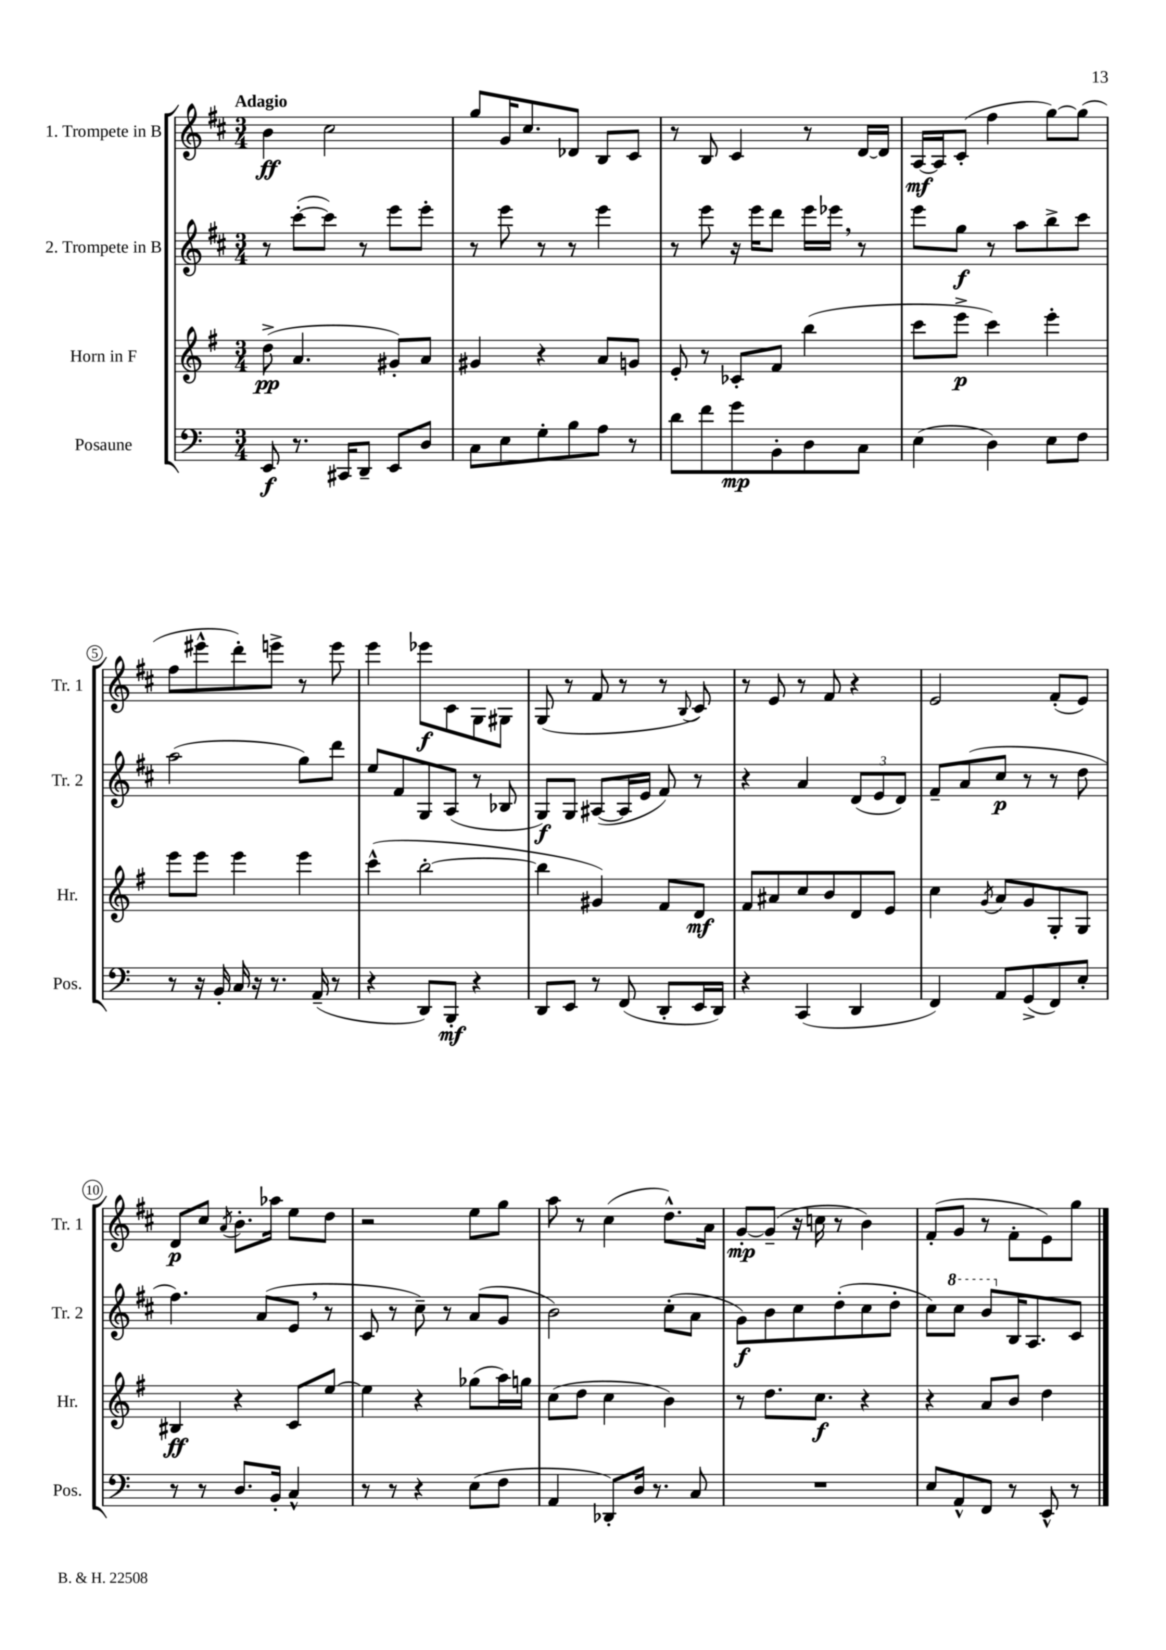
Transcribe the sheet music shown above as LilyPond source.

<<
\new StaffGroup <<
\new Staff = "s0" \with { instrumentName = "1. Trompete in B" shortInstrumentName = "Tr. 1" } {
    \clef treble \key d \major \numericTimeSignature \time 3/4 \tempo "Adagio"
    b'4\ff cis''2 |
    g''8 g'16 cis''8. des'8 b8 cis'8 |
    r8 b8 cis'4 r8 d'16~ d'16 |
    a16~\mf a16 cis'8-.( fis''4 g''8~) g''8( |
    fis''8 eis'''8-^ d'''8-.) e'''8-> r8 e'''8 |
    e'''4 ees'''8\f cis'8 g8 gis8 |
    g8( r8 fis'8 r8 r8 \appoggiatura { b8 } cis'8) |
    r8 e'8 r8 fis'8 r4 |
    e'2 fis'8-.( e'8) |
    d'8\p cis''8 \acciaccatura { a'8 } b'8.-. aes''16 e''8 d''8 |
    r2 e''8 g''8 |
    a''8 r8 cis''4( d''8.-^) a'16 |
    g'8~-.\mp g'8--( r16 c''16 r8 b'4) |
    fis'8-.( g'8 r8 fis'8-. e'8) g''8 \bar "|." |
}
\new Staff = "s1" \with { instrumentName = "2. Trompete in B" shortInstrumentName = "Tr. 2" } {
    \clef treble \key d \major \numericTimeSignature \time 3/4
    r8 cis'''8~-.( cis'''8) r8 e'''8 e'''8-. |
    r8 e'''8 r8 r8 e'''4 |
    r8 e'''8 r16 e'''16 d'''8 e'''16 ees'''16 \breathe r8 |
    e'''8 g''8\f r8 a''8 b''8-> cis'''8 |
    a''2( g''8) d'''8 |
    e''8 fis'8 g8 a8( r8 bes8 |
    g8\f) g8 ais8~( ais16 e'16 fis'8) r8 |
    r4 a'4 \tuplet 3/2 { d'8( e'8 d'8) } |
    fis'8-- a'8( cis''8\p r8 r8 d''8 |
    fis''4.) a'8( e'8 \breathe r8 |
    cis'8 r8 cis''8--) r8 a'8( g'8 |
    b'2) cis''8-.( a'8 |
    g'8\f) b'8 cis''8 d''8-.( cis''8 d''8-. |
    cis''8) \ottava #1 cis'''8 b''8 \ottava #0 b16 a8. cis'8 \bar "|." |
}
\new Staff = "s2" \with { instrumentName = "Horn in F" shortInstrumentName = "Hr." } {
    \clef treble \key g \major \numericTimeSignature \time 3/4
    d''8->\pp( a'4. gis'8-.) a'8 |
    gis'4 r4 a'8 g'8 |
    e'8-. r8 ces'8-. fis'8 b''4( |
    c'''8 e'''8->\p c'''4) e'''4-. |
    e'''8 e'''8 e'''4 e'''4 |
    c'''4-^( b''2~-. |
    b''4 gis'4) fis'8 d'8\mf |
    fis'8 ais'8 c''8 b'8 d'8 e'8 |
    c''4 \acciaccatura { g'8 } a'8 g'8 g8-. g8 |
    bis4\ff r4 c'8 e''8~ |
    e''4 r4 ges''8( a''16) g''16 |
    c''8( d''8 c''4 b'4) |
    r8 d''8. c''8.\f r4 |
    r4 a'8 b'8 d''4 \bar "|." |
}
\new Staff = "s3" \with { instrumentName = "Posaune" shortInstrumentName = "Pos." } {
    \clef bass \key c \major \numericTimeSignature \time 3/4
    e,8\f r8. cis,16 d,8-- e,8 d8 |
    c8 e8 g8-. b8 a8 r8 |
    d'8 f'8 g'8\mp b,8-. d8 c8 |
    e4( d4) e8 f8 |
    r8 r16 b,16-. c16 r16 r8. a,16--( r8 |
    r4 d,8) b,,8-.\mf r4 |
    d,8 e,8 r8 f,8( d,8-. e,16 d,16) |
    r4 c,4( d,4 |
    f,4) a,8 g,8->( f,8) e8-. |
    r8 r8 d8. b,16-. c4-^ |
    r8 r8 r4 e8( f8 |
    a,4 des,8-.) d16 r8. c8 |
    R2. |
    e8 a,8-^ f,8 r8 e,8-^ r8 \bar "|." |
}
>>
>>
\layout { \context { \Score \override BarNumber.stencil = #(make-stencil-circler 0.1 0.3 ly:text-interface::print) } }
